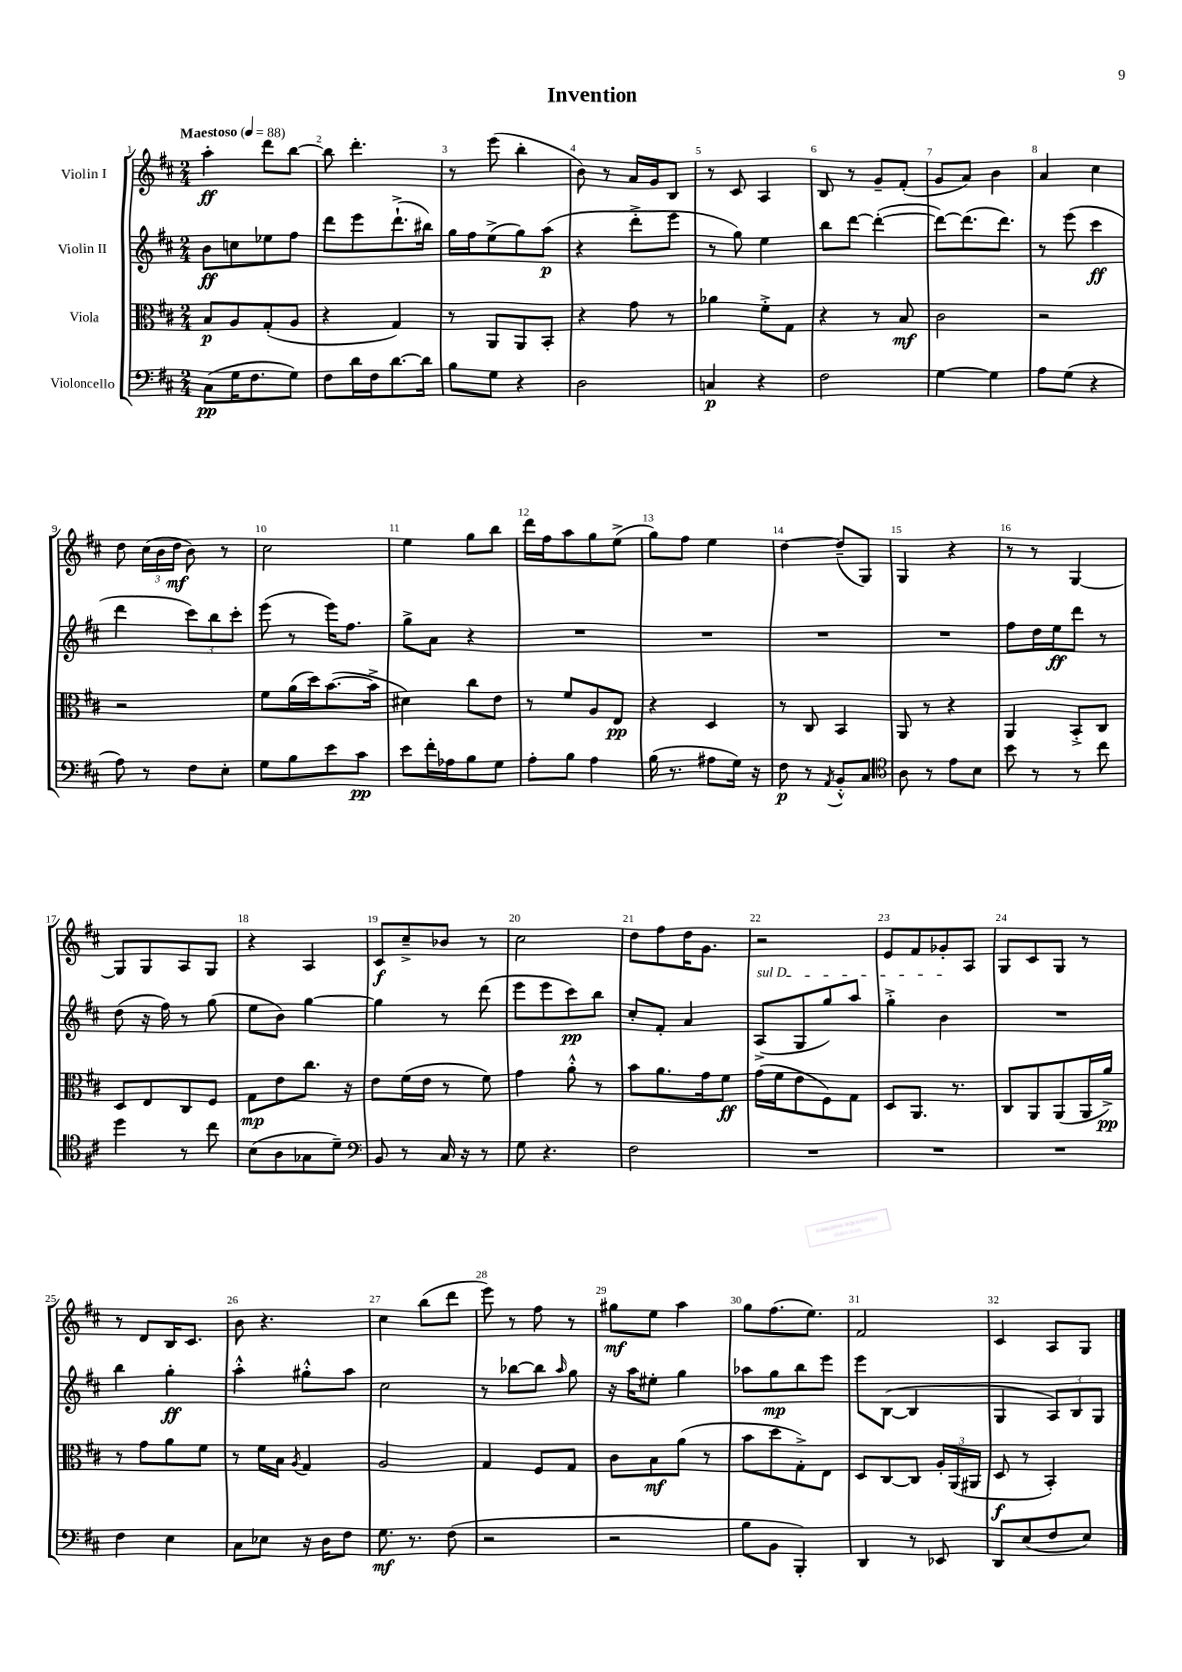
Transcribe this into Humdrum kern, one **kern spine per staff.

**kern	**dynam	**kern	**dynam	**kern	**dynam	**kern	**dynam
*part4	*part4	*part3	*part3	*part2	*part2	*part1	*part1
*staff4	*staff4	*staff3	*staff3	*staff2	*staff2	*staff1	*staff1
*I"Violoncello	*	*I"Viola	*	*I"Violin II	*	*I"Violin I	*
*clefF4	*	*clefC3	*	*clefG2	*	*clefG2	*
*k[f#c#]	*	*k[f#c#]	*	*k[f#c#]	*	*k[f#c#]	*
*M2/4	*	*M2/4	*	*M2/4	*	*M2/4	*
*MM88	*	*MM88	*	*MM88	*	*MM88	*
=1	=1	=1	=1	=1	=1	=1	=1
!	!	!	!	!	!	!LO:TX:a:B:t=Maestoso	!
(8C#\L	pp	8B/L	p	8b\L	ff	4aa'\	ff
16G\K	.	8A/	.	8ccn\	.	.	.
8.F#\	.	.	.	.	.	.	.
.	.	(8G'/	.	8ee-X\	.	8ddd\L	.
8G\J)	.	8A/J	.	8ff#\J	.	[8bb\J	.
=2	=2	=2	=2	=2	=2	=2	=2
8F#\L	.	4r	.	8ddd\L	.	8bb\]	.
16d\L	.	.	.	8eee\	.	4.ddd'\	.
16F#\J	.	.	.	.	.	.	.
[8.d\	.	4G/)	.	(8.ddd`^\	.	.	.
16d\Jk]	.	.	.	16bb#X\Jk)	.	.	.
=3	=3	=3	=3	=3	=3	=3	=3
8B\L	.	8r	.	16gg\LL	.	8r	.
.	.	.	.	16ff#\J	.	.	.
8G\J	.	8AA/L	.	(8ee^\	.	(8eee\	.
4r	.	8AA/	.	8gg\)	.	4bb'\	.
.	.	8BB'/J	.	(8aa\J	p	.	.
=4	=4	=4	=4	=4	=4	=4	=4
2D\	.	4r	.	4r	.	8b\)	.
.	.	.	.	.	.	8r	.
.	.	8g\	.	8ddd'^\L	.	16a/LL	.
.	.	.	.	.	.	16g/J	.
.	.	8r	.	8eee\J	.	8B/J	.
=5	=5	=5	=5	=5	=5	=5	=5
4Cn/	p	4a-X\	.	8r	.	8r	.
.	.	.	.	8gg\)	.	8c#/	.
4r	.	8f#'^\L	.	4ee\	.	4A/	.
.	.	8G\J	.	.	.	.	.
=6	=6	=6	=6	=6	=6	=6	=6
2F#\	.	4r	.	8bb\L	.	8B/	.
.	.	.	.	[8ddd\J	.	8r	.
.	.	8r	.	(4ddd'\_	.	8g~/L	.
.	.	8B/	mf	.	.	(8f#'/J	.
=7	=7	=7	=7	=7	=7	=7	=7
[4G\	.	2c#\	.	8ddd\L_)	.	8g/L	.
.	.	.	.	(8.ddd\]	.	8a/J)	.
4G\]	.	.	.	.	.	4b\	.
.	.	.	.	8.ddd\J)	.	.	.
=8	=8	=8	=8	=8	=8	=8	=8
8A\L	.	2r	.	8r	.	4a/	.
(8G\J	.	.	.	(8eee\	.	.	.
4r	.	.	.	4ccc#\	ff	4cc#\	.
!!LO:LB:g=z
=9	=9	=9	=9	=9	=9	=9	=9
8A\)	.	2r	.	4ddd\	.	8dd\	.
8r	.	.	.	.	.	(24cc#\LL	.
.	.	.	.	.	.	24b\	.
.	.	.	.	.	.	24dd\JJ	mf
8F#\L	.	.	.	12ccc#\L)	.	8b\)	.
.	.	.	.	12bb\	.	.	.
8E'\J	.	.	.	.	.	8r	.
.	.	.	.	12ccc#'\J	.	.	.
=10	=10	=10	=10	=10	=10	=10	=10
8G\L	.	8f#\L	.	(8eee\	.	2cc#\	.
8B\	.	(16a\L	.	8r	.	.	.
.	.	16dd\J)	.	.	.	.	.
8e\	.	([8.b\	.	16eee\KL)	.	.	.
.	.	.	.	8.ff#\J	.	.	.
8c#\J	pp	.	.	.	.	.	.
.	.	16b^\Jk]	.	.	.	.	.
=11	=11	=11	=11	=11	=11	=11	=11
8e\L	.	4d#X\)	.	8gg^\L	.	4ee\	.
16f#'\L	.	.	.	8a\J	.	.	.
16A-X\J	.	.	.	.	.	.	.
8B\	.	8cc#\L	.	4r	.	8gg\L	.
8G\J	.	8e\J	.	.	.	8bb\J	.
=12	=12	=12	=12	=12	=12	=12	=12
8A'\L	.	8r	.	2r	.	16ddd\LL	.
.	.	.	.	.	.	16ff#\J	.
8B\J	.	8f#/L	.	.	.	8aa\	.
4A\	.	8A/	.	.	.	8gg\	.
.	.	8E/J	pp	.	.	(8ee^\J	.
=13	=13	=13	=13	=13	=13	=13	=13
(16B\	.	4r	.	2r	.	8gg\L)	.
8.r	.	.	.	.	.	.	.
.	.	.	.	.	.	8ff#\J	.
8A#X\L	.	4D/	.	.	.	4ee\	.
16G\Jk)	.	.	.	.	.	.	.
16r	.	.	.	.	.	.	.
=14	=14	=14	=14	=14	=14	=14	=14
8F#\	p	8r	.	2r	.	[4dd\	.
8r	.	8C#/	.	.	.	.	.
8qAA/	.	.	.	.	.	.	.
8BB'^^/L	.	4BB/	.	.	.	(8dd~/L]	.
8C#/J	.	.	.	.	.	8G/J)	.
=15	=15	=15	=15	=15	=15	=15	=15
*clefC4	*	*	*	*	*	*	*
8A\	.	8AA/	.	2r	.	4G/	.
8r	.	8r	.	.	.	.	.
8e\L	.	4r	.	.	.	4r	.
8B\J	.	.	.	.	.	.	.
=16	=16	=16	=16	=16	=16	=16	=16
8b\	.	4AA/	.	8ff#\L	.	8r	.
8r	.	.	.	16dd\L	.	8r	.
.	.	.	.	16ee\J	ff	.	.
8r	.	8BB'^/L	.	8ddd\J	.	[4G/	.
8cc#\	.	8C#/J	.	8r	.	.	.
!!LO:LB:g=z
=17	=17	=17	=17	=17	=17	=17	=17
4dd\	.	8D/L	.	(8dd\	.	8G/L]	.
.	.	8E/	.	16r	.	8G/	.
.	.	.	.	16ff#\)	.	.	.
8r	.	8C#/	.	8r	.	8A/	.
8cc#\	.	8F#/J	.	(8gg\	.	8G/J	.
=18	=18	=18	=18	=18	=18	=18	=18
(8B\L	.	8G\L	mp	8ee\L	.	4r	.
8A\	.	8e\	.	8b\J)	.	.	.
8G-X\	.	8.cc#\J	.	[4gg\	.	4A/	.
8d~\J)	.	.	.	.	.	.	.
.	.	16r	.	.	.	.	.
=19	=19	=19	=19	=19	=19	=19	=19
*clefF4	*	*	*	*	*	*	*
8BB/	.	8e\L	.	4gg\]	.	8c#/L	f
8r	.	(16f#\L	.	.	.	8cc#~^/	.
.	.	16e\JJ	.	.	.	.	.
16C#/	.	8r	.	8r	.	8b-X/J	.
16r	.	.	.	.	.	.	.
8r	.	8f#\)	.	(8ddd\	.	8r	.
=20	=20	=20	=20	=20	=20	=20	=20
8G\	.	4g\	.	8eee\L	.	2cc#\	.
4.r	.	.	.	8eee\	.	.	.
.	.	8a'^^\	.	8ccc#\)	pp	.	.
.	.	8r	.	8bb\J	.	.	.
=21	=21	=21	=21	=21	=21	=21	=21
2F#\	.	8b\L	.	8cc#'/L	.	8dd\L	.
.	.	8.a\	.	8f#'/J	.	8ff#\	.
.	.	.	.	4a/	.	16dd\K	.
.	.	16g\k	.	.	.	8.g\J	.
.	.	8f#\J	ff	.	.	.	.
=22	=22	=22	=22	=22	=22	=22	=22
!	!	!	!	!LO:TX:a:i:t=sul D	!	!	!
2r	.	(16g\LL	.	(8A^/L	.	2r	.
.	.	16f#\J	.	.	.	.	.
.	.	8e\	.	8G/	.	.	.
.	.	8F#\)	.	8gg/)	.	.	.
.	.	8G\J	.	8aa/J	.	.	.
=23	=23	=23	=23	=23	=23	=23	=23
2r	.	8D/L	.	4gg'^\	.	8e/L	.
.	.	8.AA/J	.	.	.	8f#/	.
.	.	.	.	4b\	.	8g-X'/	.
.	.	8.r	.	.	.	.	.
.	.	.	.	.	.	8A/J	.
=24	=24	=24	=24	=24	=24	=24	=24
2r	.	8C#/L	.	2r	.	8G/L	.
.	.	8AA/	.	.	.	8c#/	.
.	.	(8AA/	.	.	.	8G/J	.
.	.	16AA/L	.	.	.	8r	.
.	.	16a^/JJ)	pp	.	.	.	.
!!LO:LB:g=z
=25	=25	=25	=25	=25	=25	=25	=25
4F#\	.	8r	.	4bb\	.	8r	.
.	.	8g\L	.	.	.	8d/L	.
4E\	.	8a\	.	4gg'\	ff	16B/K	.
.	.	.	.	.	.	8.c#/J	.
.	.	8f#\J	.	.	.	.	.
=26	=26	=26	=26	=26	=26	=26	=26
8C#\L	.	8r	.	4aa'^^\	.	8b\	.
8E-X\J	.	16f#\LL	.	.	.	4.r	.
.	.	16B\JJ	.	.	.	.	.
.	.	8qA/	.	.	.	.	.
16r	.	4G/	.	8gg#X'^^\L	.	.	.
16D\KL	.	.	.	.	.	.	.
8F#\J	.	.	.	8aa\J	.	.	.
=27	=27	=27	=27	=27	=27	=27	=27
8.G\	mf	2A/	.	2cc#\	.	4cc#\	.
8.r	.	.	.	.	.	.	.
.	.	.	.	.	.	(8bb\L	.
(8F#\	.	.	.	.	.	8ddd\J	.
=28	=28	=28	=28	=28	=28	=28	=28
2r	.	4G/	.	8r	.	8eee\)	.
.	.	.	.	[8bb-X\L	.	8r	.
.	.	8F#/L	.	8bb-\J]	.	8ff#\	.
.	.	.	.	16qqaa/	.	.	.
.	.	8G/J	.	8gg\	.	8r	.
=29	=29	=29	=29	=29	=29	=29	=29
2r	.	8c#\L	.	16r	.	8gg#X\L	mf
.	.	.	.	16aa\KL	.	.	.
.	.	8B\	mf	8ee#X'\J	.	8ee\J	.
.	.	(8a\J	.	4gg\	.	4aa\	.
.	.	8r	.	.	.	.	.
=30	=30	=30	=30	=30	=30	=30	=30
8B\L	.	8b\L	.	8aa-X\L	.	8gg\L	.
8BB\J	.	8dd\	.	8gg\	mp	(8.ff#\	.
4BBB'/)	.	8G'^\)	.	8bb\	.	.	.
.	.	.	.	.	.	8.ee\J)	.
.	.	8E\J	.	8eee\J	.	.	.
=31	=31	=31	=31	=31	=31	=31	=31
4DD/	.	8D/L	.	8eee\L	.	2f#/	.
.	.	[8C#/	.	([8B\J	.	.	.
8r	.	8C#/J]	.	4B/]	.	.	.
8EE-X/	.	24A'/LL	.	.	.	.	.
.	.	(24AA/	.	.	.	.	.
.	.	24AA#X/JJ	.	.	.	.	.
=32	=32	=32	=32	=32	=32	=32	=32
8DD/L	.	8D/	f	4G/	.	4c#/	.
(8E/	.	8r	.	.	.	.	.
8F#/	.	4BB'/)	.	12A/L)	.	8A/L	.
.	.	.	.	12B/	.	.	.
8E/J)	.	.	.	.	.	8G/J	.
.	.	.	.	12G/J	.	.	.
==	==	==	==	==	==	==	==
*-	*-	*-	*-	*-	*-	*-	*-
